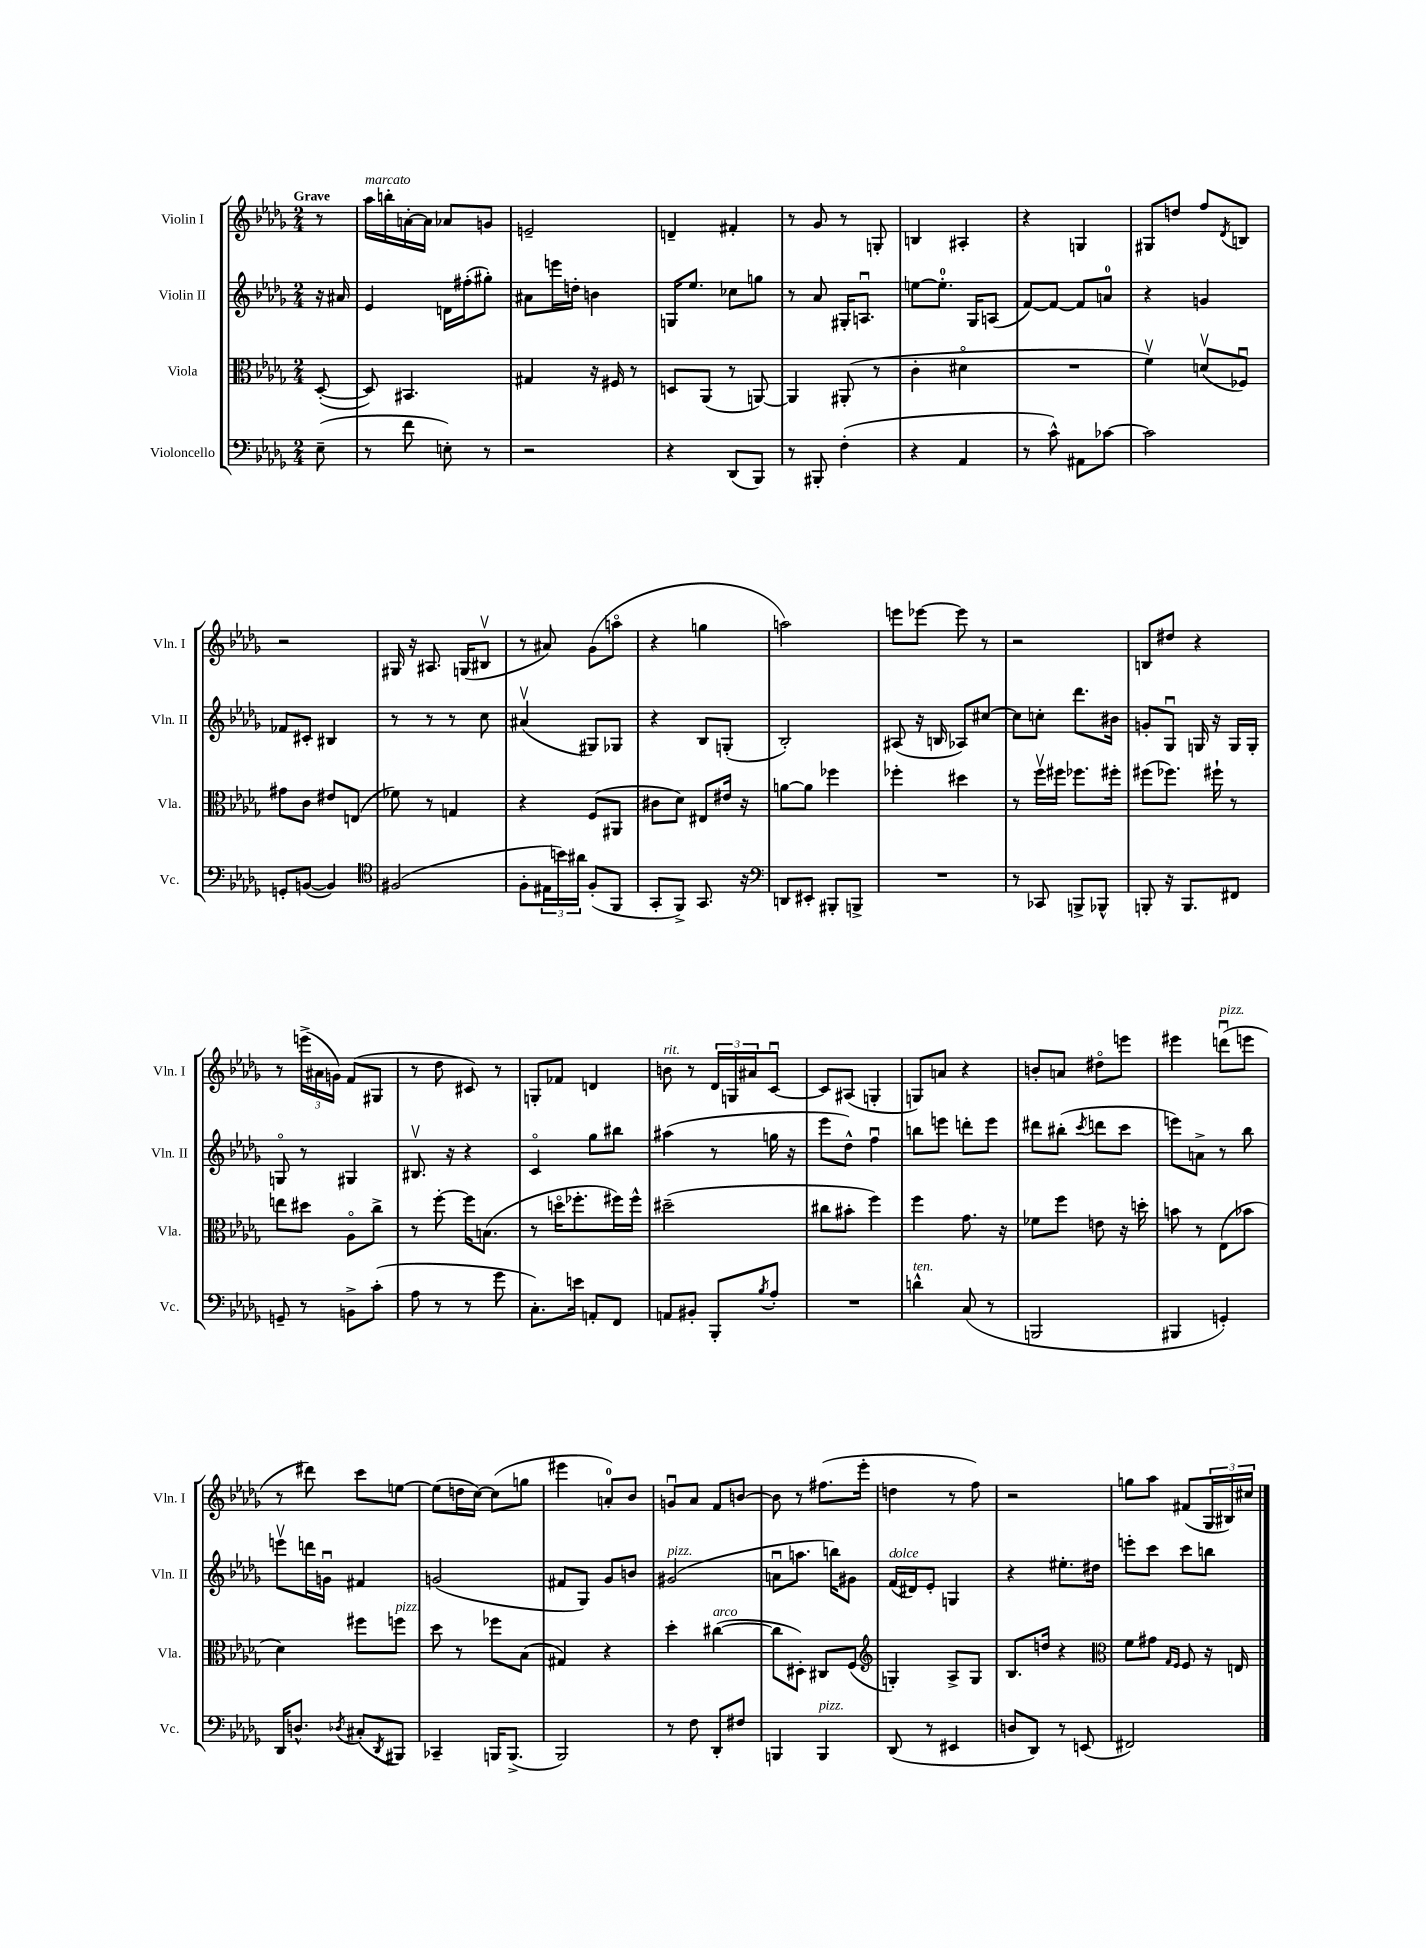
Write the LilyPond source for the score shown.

<<
\new StaffGroup <<
\new Staff = "s0" \with { instrumentName = "Violin I" shortInstrumentName = "Vln. I" } {
    \clef treble \key des \major \numericTimeSignature \time 2/4 \partial 8 \tempo "Grave"
    r8 |
    aes''16^\markup { \italic "marcato" } b''16-. a'16~-. a'16 aes'8 g'8 |
    e'2-- |
    d'4-- fis'4-. |
    r8 ges'8 r8 g8-. |
    b4 ais4-. |
    r4 g4 |
    gis8 d''8 f''8 \acciaccatura { des'8 } b8 |
    r2 |
    gis16 r16 ais8. g16( bis8\upbow |
    r8 ais'8) ges'8( a''8\flageolet |
    r4 g''4 |
    a''2) |
    e'''8 ees'''8~ ees'''8 r8 |
    r2 |
    b8 dis''8 r4 |
    r8 \tuplet 3/2 { e'''16->( ais'16 g'16) } f'8( gis8 |
    r8 des''8 cis'8) r8 |
    g8-. fes'8 d'4 |
    b'8^\markup { \italic "rit." } r8 \tuplet 3/2 { des'16 g16 ais'16 } c'8~\downbow |
    c'8 ais8( g4-. |
    g8) a'8 r4 |
    b'8-. a'8 dis''8\flageolet e'''8 |
    eis'''4 d'''8\downbow^\markup { \italic "pizz." }( e'''8 |
    r8 dis'''8) c'''8 e''8~ |
    e''8( d''16 c''16~) c''8( g''8 |
    eis'''4 a'8-0-.) bes'8 |
    g'8\downbow aes'8 f'8 b'8~ |
    b'8 r8 fis''8.( ees'''16-. |
    d''4 r8 f''8) |
    r2 |
    g''8 aes''8 fis'8( \tuplet 3/2 { ges16 bis16) cis''16 } \bar "|." |
}
\new Staff = "s1" \with { instrumentName = "Violin II" shortInstrumentName = "Vln. II" } {
    \clef treble \key des \major \numericTimeSignature \time 2/4 \partial 8
    r16 ais'16 |
    ees'4 d'16 fis''16-.( gis''8-.) |
    ais'8 e'''16 d''16-. b'4 |
    g16 ees''8. ces''8 g''8 |
    r8 aes'8 gis16-. a8.\downbow |
    e''8~ e''8.-0-. ges16 a8( |
    f'8~) f'8~ f'8 a'8-0 |
    r4 g'4 |
    fes'8 cis'8-. bis4 |
    r8 r8 r8 c''8 |
    ais'4\upbow( gis8) ges8 |
    r4 bes8 g8-.( |
    bes2-.) |
    ais8( r16 b16 aes8) cis''8~ |
    cis''8 c''8-. des'''8. bis'16 |
    g'8-. ges8\downbow g16 r16 g16 g16-. |
    g8\flageolet r8 gis4 |
    bis8.\upbow r16 r4 |
    c'4\flageolet ges''8 bis''8 |
    ais''4( r8 g''16 r16 |
    ees'''8 des''8-^) f''4\downbow |
    b''8 e'''8 d'''8-. e'''8 |
    dis'''8 bis''8-.( \acciaccatura { c'''8 } d'''8 c'''8 |
    e'''8) a'8-> r8 bes''8 |
    e'''8\upbow d'''16 g'16\downbow fis'4 |
    g'2( |
    fis'8 ges8) ges'8 b'8 |
    gis'2^\markup { \italic "pizz." }( |
    a'8\downbow a''8. b''16) gis'8 |
    f'16^\markup { \italic "dolce" }( dis'16) ees'8-. g4 |
    r4 eis''8.-. dis''16 |
    e'''8-. c'''8 c'''8 b''8 \bar "|." |
}
\new Staff = "s2" \with { instrumentName = "Viola" shortInstrumentName = "Vla." } {
    \clef alto \key des \major \numericTimeSignature \time 2/4 \partial 8
    des8~-.( |
    des8) bis,4. |
    gis4 r16 fis16 r8 |
    d8 aes,8( r8 a,8~) |
    a,4 ais,8-.( r8 |
    c'4-. dis'4\flageolet |
    R2 |
    f'4\upbow) d'8\upbow( fes8\downbow) |
    gis'8 c'8 eis'8 e8( |
    fes'8) r8 g4 |
    r4 f8( ais,8 |
    cis'8 des'8) eis8 eis'16 r16 |
    a'8~ a'8 fes''4 |
    fes''4-. dis''4 |
    r8 f''16\upbow fis''16 fes''8. fis''16-. |
    fis''8( fes''8.) fis''16-! r8 |
    e''8 dis''8 aes8\flageolet c''8-> |
    r8 f''8~-. f''16 b8.( |
    r8 d''16\flageolet fes''8.-. fis''16) fis''16-^ |
    dis''2--( |
    cis''8 bis'8-. f''4) |
    f''4 ges'8. r16 |
    fes'8 f''8 e'8 r16 d''16-. |
    b'8 r8 ees8( bes'8 |
    des'4) fis''8 f''8^\markup { \italic "pizz." } |
    des''8 r8 fes''8 bes8( |
    gis4) r4 |
    des''4-. cis''4~^\markup { \italic "arco" }( |
    cis''8 dis8-.) cis8 f8( |
    \clef treble g4-.) aes8-> g8 |
    bes8. d''16 r4 |
    \clef alto f'8 gis'8 \grace { ges16 f16 } f8 r16 e16 \bar "|." |
}
\new Staff = "s3" \with { instrumentName = "Violoncello" shortInstrumentName = "Vc." } {
    \clef bass \key des \major \numericTimeSignature \time 2/4 \partial 8
    ees8--( |
    r8 f'8 e8-.) r8 |
    r2 |
    r4 des,8( bes,,8) |
    r8 bis,,8-. f4-.( |
    r4 aes,4 |
    r8 c'8-^) ais,8 ces'8~ |
    ces'2 |
    g,8-. b,8~( b,4) |
    \clef tenor fis2( |
    f8-. \tuplet 3/2 { eis16 b'16) ais'16 } f8-.( f,8 |
    ges,8-. f,8->) ges,8. r16 |
    \clef bass d,8 eis,8-. bis,,8-. b,,8-> |
    R2 |
    r8 ces,8 b,,8-> bes,,8-^ |
    b,,8-. r16 b,,8. fis,8 |
    g,8-- r8 b,8-> c'8-.( |
    aes8 r8 r8 ges'8 |
    c8.-.) e'16 a,8-. f,8 |
    a,8 bis,8-. bes,,8-. \acciaccatura { bes8 } aes8-. |
    R2 |
    d'4-^^\markup { \italic "ten." } c8( r8 |
    b,,2 |
    bis,,4 g,4-.) |
    des,16 d8.-^ \acciaccatura { des8 } cis8-.( \acciaccatura { des,8 } bis,,8) |
    ces,4-- b,,16 b,,8.->( |
    bes,,2) |
    r8 f8 des,8-. fis8 |
    b,,4 b,,4^\markup { \italic "pizz." } |
    des,8( r8 eis,4 |
    d8 des,8) r8 e,8( |
    fis,2) \bar "|." |
}
>>
>>
\layout { \context { \Score \remove "Bar_number_engraver" } }
